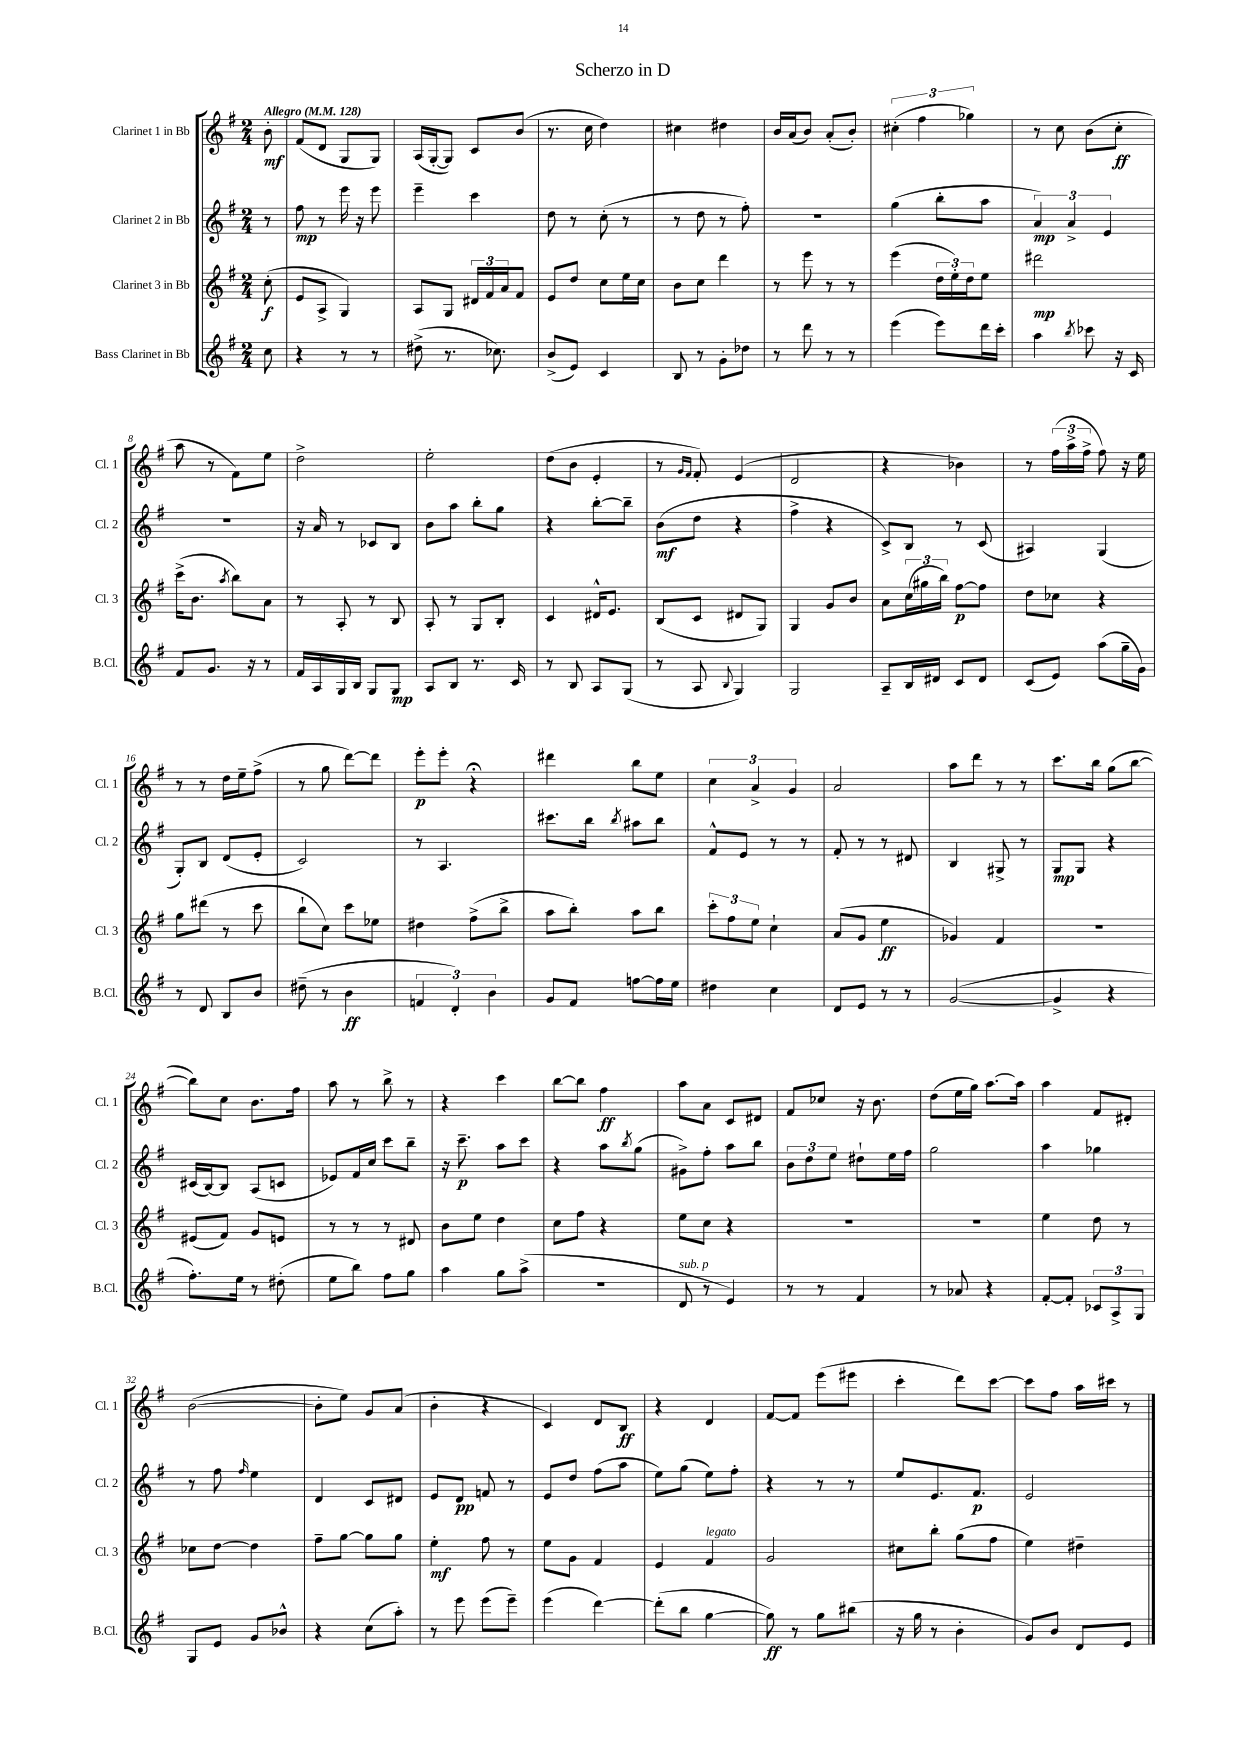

**kern	**dynam	**kern	**dynam	**kern	**dynam	**kern	**dynam
*part4	*part4	*part3	*part3	*part2	*part2	*part1	*part1
*staff4	*staff4	*staff3	*staff3	*staff2	*staff2	*staff1	*staff1
*I"Bass Clarinet in Bb	*	*I"Clarinet 3 in Bb	*	*I"Clarinet 2 in Bb	*	*I"Clarinet 1 in Bb	*
*I'B.Cl.	*	*I'Cl. 3	*	*I'Cl. 2	*	*I'Cl. 1	*
*clefG2	*	*clefG2	*	*clefG2	*	*clefG2	*
*k[f#]	*	*k[f#]	*	*k[f#]	*	*k[f#]	*
*M2/4	*	*M2/4	*	*M2/4	*	*M2/4	*
*MM128	*	*MM128	*	*MM128	*	*MM128	*
=	=	=	=	=	=	=	=
!	!	!	!	!	!	!LO:TX:a:B:t=Allegro	!
8cc\	.	(8cc'\	f	8r	.	8b'\	mf
=1	=1	=1	=1	=1	=1	=1	=1
4r	.	8e/L	.	8ff#\	mp	(8f#/L	.
.	.	8A^/J	.	8r	.	8d/J	.
8r	.	4G/)	.	16eee\	.	8G/L	.
.	.	.	.	16r	.	.	.
8r	.	.	.	8eee\	.	8G/J)	.
=2	=2	=2	=2	=2	=2	=2	=2
(8dd#X^\	.	8A/L	.	4eee~\	.	(16A/LL	.
.	.	.	.	.	.	[16G'/J	.
8.r	.	8G/J	.	.	.	8G/J])	.
.	.	24d#X/LL	.	4ccc\	.	8c/L	.
.	.	24f#/	.	.	.	.	.
8.cc-X\)	.	.	.	.	.	.	.
.	.	24a/J	.	.	.	.	.
.	.	8f#/J	.	.	.	(8b/J	.
=3	=3	=3	=3	=3	=3	=3	=3
(8b^/L	.	8e/L	.	8dd\	.	8.r	.
8e/J)	.	8dd/J	.	8r	.	.	.
.	.	.	.	.	.	16cc\	.
4c/	.	8cc\L	.	(8cc'\	.	4dd\)	.
.	.	16ee\L	.	8r	.	.	.
.	.	16cc\JJ	.	.	.	.	.
=4	=4	=4	=4	=4	=4	=4	=4
8B/	.	8b\L	.	8r	.	4cc#X\	.
8r	.	8cc\J	.	8dd\	.	.	.
8g'\L	.	4ddd\	.	8r	.	4dd#X\	.
8dd-X\J	.	.	.	8ff#'\)	.	.	.
=5	=5	=5	=5	=5	=5	=5	=5
8r	.	8r	.	2r	.	16b/LL	.
.	.	.	.	.	.	(16a/J	.
8ddd\	.	8eee\	.	.	.	8b/J)	.
8r	.	8r	.	.	.	(8a'/L	.
8r	.	8r	.	.	.	8b'/J)	.
=6	=6	=6	=6	=6	=6	=6	=6
(4eee\	.	(4eee\	.	(4gg\	.	(6cc#X'\	.
.	.	.	.	.	.	6ff#\	.
8eee\L)	.	24dd\LL	.	8bb'\L	.	.	.
.	.	24ee'\)	.	.	.	.	.
.	.	24dd\J	.	.	.	6gg-X\)	.
16ddd\L	.	8ee\J	.	8aa\J	.	.	.
16ccc'\JJ	.	.	.	.	.	.	.
=7	=7	=7	=7	=7	=7	=7	=7
4aa\	.	2ddd#X\	mp	6a/)	mp	8r	.
.	.	.	.	.	.	8cc\	.
.	.	.	.	6a^/	.	.	.
8qbb/	.	.	.	.	.	.	.
8ccc-X\	.	.	.	.	.	(8b\L	.
.	.	.	.	6e/	.	.	.
16r	.	.	.	.	.	8cc'\J	ff
16c/	.	.	.	.	.	.	.
!!LO:LB:g=z
=8	=8	=8	=8	=8	=8	=8	=8
8f#/L	.	(16ccc^\KL	.	2r	.	8aa\	.
.	.	8.b\J	.	.	.	.	.
8.g/J	.	.	.	.	.	8r	.
.	.	8qaa/	.	.	.	.	.
.	.	8bb\L)	.	.	.	8f#\L)	.
16r	.	.	.	.	.	.	.
8r	.	8a\J	.	.	.	8ee\J	.
=9	=9	=9	=9	=9	=9	=9	=9
16f#/LL	.	8r	.	16r	.	2dd^\	.
16A/	.	.	.	16a/	.	.	.
16G/	.	8A'/	.	8r	.	.	.
16B/JJ	.	.	.	.	.	.	.
8G/L	.	8r	.	8c-X/L	.	.	.
8G/J	mp	8B/	.	8B/J	.	.	.
=10	=10	=10	=10	=10	=10	=10	=10
8A/L	.	8A'/	.	8b\L	.	2ee'\	.
8B/J	.	8r	.	8aa\J	.	.	.
8.r	.	8G/L	.	8bb'\L	.	.	.
.	.	8B'/J	.	8gg\J	.	.	.
16c/	.	.	.	.	.	.	.
=11	=11	=11	=11	=11	=11	=11	=11
8r	.	4c/	.	4r	.	(8dd\L	.
8B/	.	.	.	.	.	8b\J	.
8A/L	.	16d#X^^/KL	.	[8bb'\L	.	4e'/	.
.	.	8.e/J	.	.	.	.	.
(8G/J	.	.	.	8bb~\J]	.	.	.
=12	=12	=12	=12	=12	=12	=12	=12
8r	.	(8B/L	.	(8b\L	mf	8r	.
.	.	.	.	.	.	16qqg/LL	.
.	.	.	.	.	.	16qqf#/JJ	.
8A/	.	8c/J	.	8dd\J	.	8f#'/)	.
8qqB/	.	.	.	.	.	.	.
4G/)	.	8d#X/L	.	4r	.	(4e/	.
.	.	8G/J)	.	.	.	.	.
=13	=13	=13	=13	=13	=13	=13	=13
2G/	.	4G/	.	4ff#^\	.	2d/	.
.	.	8g/L	.	4r	.	.	.
.	.	8b/J	.	.	.	.	.
=14	=14	=14	=14	=14	=14	=14	=14
8A~/L	.	8a\L	.	8c^/L)	.	4r	.
16B/L	.	(24cc\L	.	8B/J	.	.	.
.	.	24gg#X\	.	.	.	.	.
16d#X/JJ	.	.	.	.	.	.	.
.	.	24bb\JJ)	.	.	.	.	.
8c/L	.	[8ff#\L	p	8r	.	4b-X\)	.
8d#/J	.	8ff#\J]	.	(8c/	.	.	.
=15	=15	=15	=15	=15	=15	=15	=15
(8c/L	.	8dd\L	.	4A#X/)	.	8r	.
8e/J)	.	8cc-X\J	.	.	.	(24ff#\LL	.
.	.	.	.	.	.	24aa^\	.
.	.	.	.	.	.	24ff#^\JJ	.
(8aa\L	.	4r	.	(4G/	.	8ff#\)	.
16gg~\L	.	.	.	.	.	16r	.
16g\JJ)	.	.	.	.	.	16ee\	.
!!LO:LB:g=z
=16	=16	=16	=16	=16	=16	=16	=16
8r	.	8gg\L	.	8G'/L)	.	8r	.
8d/	.	(8ddd#X\J	.	8B/J	.	8r	.
8B/L	.	8r	.	(8d/L	.	16dd\LL	.
.	.	.	.	.	.	16ee~\J	.
8b/J	.	8ccc\	.	8e'/J	.	(8ff#^\J	.
=17	=17	=17	=17	=17	=17	=17	=17
(8dd#X~\	.	8bb`\L	.	2c/)	.	8r	.
8r	.	8cc\J)	.	.	.	8gg\	.
4b\	ff	8ccc\L	.	.	.	[8ddd\L)	.
.	.	8ee-X\J	.	.	.	8ddd\J]	.
=18	=18	=18	=18	=18	=18	=18	=18
6fn/	.	4dd#X\	.	8r	.	8eee'\L	p
.	.	.	.	4.A/	.	8eee'\J	.
6d'/)	.	.	.	.	.	.	.
.	.	(8ff#^\L	.	.	.	4r;<	.
6b\	.	.	.	.	.	.	.
.	.	8bb^\J	.	.	.	.	.
=19	=19	=19	=19	=19	=19	=19	=19
8g/L	.	8aa\L	.	8.ccc#X\L	.	4ddd#X\	.
8f#/J	.	8bb'\J)	.	.	.	.	.
.	.	.	.	16bb\Jk	.	.	.
.	.	.	.	8qbb/	.	.	.
[8ffn\L	.	8aa\L	.	8aa#X\L	.	8bb\L	.
16ff\L]	.	8bb\J	.	8bb\J	.	8ee\J	.
16ee\JJ	.	.	.	.	.	.	.
=20	=20	=20	=20	=20	=20	=20	=20
4dd#X\	.	12ccc'\L	.	8f#^^/L	.	6cc\	.
.	.	12ff#\	.	.	.	.	.
.	.	.	.	8e/J	.	.	.
.	.	12ee\J	.	.	.	6a^/	.
4cc\	.	4cc`\	.	8r	.	.	.
.	.	.	.	.	.	6g/	.
.	.	.	.	8r	.	.	.
=21	=21	=21	=21	=21	=21	=21	=21
8d/L	.	(8a/L	.	8f#'/	.	2a/	.
8e/J	.	8g/J	.	8r	.	.	.
8r	.	4ee\	ff	8r	.	.	.
8r	.	.	.	8d#X/	.	.	.
=22	=22	=22	=22	=22	=22	=22	=22
([2g/	.	4g-X/)	.	4B/	.	8aa\L	.
.	.	.	.	.	.	8ddd\J	.
.	.	4f#/	.	8G#X^/	.	8r	.
.	.	.	.	8r	.	8r	.
=23	=23	=23	=23	=23	=23	=23	=23
4g^/]	.	2r	.	8G/L	mp	8.ccc\L	.
.	.	.	.	8G/J	.	.	.
.	.	.	.	.	.	16bb\Jk	.
4r	.	.	.	4r	.	(8gg\L	.
.	.	.	.	.	.	[8bb\J	.
!!LO:LB:g=z
=24	=24	=24	=24	=24	=24	=24	=24
8.ff#'\L)	.	(8e#X/L	.	(16c#X/LL	.	8bb\L])	.
.	.	.	.	[16B/J)	.	.	.
.	.	8f#/J)	.	8B/J]	.	8cc\J	.
16ee\Jk	.	.	.	.	.	.	.
8r	.	8g/L	.	(8A/L	.	8.b\L	.
(8dd#X'\	.	8en/J	.	8cn/J	.	.	.
.	.	.	.	.	.	16ff#\Jk	.
=25	=25	=25	=25	=25	=25	=25	=25
8ee\L	.	8r	.	8e-X/L)	.	8aa\	.
8bb\J)	.	8r	.	16f#/L	.	8r	.
.	.	.	.	16cc/JJ	.	.	.
8ff#\L	.	8r	.	8ccc\L	.	8bb^\	.
8gg\J	.	8d#X/	.	8bb~\J	.	8r	.
=26	=26	=26	=26	=26	=26	=26	=26
4aa\	.	8b\L	.	16r	.	4r	.
.	.	.	.	8.ccc~\	p	.	.
.	.	8ee\J	.	.	.	.	.
8gg\L	.	4dd\	.	8aa\L	.	4ccc\	.
(8aa^\J	.	.	.	8ccc\J	.	.	.
=27	=27	=27	=27	=27	=27	=27	=27
2r	.	8cc\L	.	4r	.	[8bb\L	.
.	.	8ff#\J	.	.	.	8bb\J]	.
.	.	4r	.	8aa\L	.	4ff#\	ff
.	.	.	.	8qbb/	.	.	.
.	.	.	.	(8gg\J	.	.	.
=28	=28	=28	=28	=28	=28	=28	=28
!LO:TX:a:i:t=sub. p	!	!	!	!	!	!	!
8d/	.	8ee\L	.	8g#X^\L)	.	8aa\L	.
8r	.	8cc\J	.	8ff#'\J	.	8a\J	.
4e/)	.	4r	.	8aa\L	.	8c/L	.
.	.	.	.	8bb\J	.	8d#X/J	.
=29	=29	=29	=29	=29	=29	=29	=29
8r	.	2r	.	12b\L	.	8f#/L	.
.	.	.	.	12dd\	.	.	.
8r	.	.	.	.	.	8cc-X/J	.
.	.	.	.	12ee\J	.	.	.
4f#/	.	.	.	8dd#X`\L	.	16r	.
.	.	.	.	.	.	8.b\	.
.	.	.	.	16ee\L	.	.	.
.	.	.	.	16ff#\JJ	.	.	.
=30	=30	=30	=30	=30	=30	=30	=30
8r	.	2r	.	2gg\	.	(8dd\L	.
8a-X/	.	.	.	.	.	16ee\L	.
.	.	.	.	.	.	16gg\JJ)	.
4r	.	.	.	.	.	[8.aa\L	.
.	.	.	.	.	.	16aa\Jk]	.
=31	=31	=31	=31	=31	=31	=31	=31
[8f#'/L	.	4ee\	.	4aa\	.	4aa\	.
8f#'/J]	.	.	.	.	.	.	.
12c-X/L	.	8dd\	.	4gg-X\	.	8f#/L	.
12A^/	.	.	.	.	.	.	.
.	.	8r	.	.	.	8d#X'/J	.
12G/J	.	.	.	.	.	.	.
!!LO:LB:g=z
=32	=32	=32	=32	=32	=32	=32	=32
8G/L	.	8cc-X\L	.	8r	.	([2b\	.
8e/J	.	[8dd\J	.	8ff#\	.	.	.
.	.	.	.	16qqff#/	.	.	.
8g/L	.	4dd\]	.	4ee\	.	.	.
8b-X^^/J	.	.	.	.	.	.	.
=33	=33	=33	=33	=33	=33	=33	=33
4r	.	8ff#~\L	.	4d/	.	8b'\L]	.
.	.	[8gg\J	.	.	.	8ee\J)	.
(8cc\L	.	8gg\L]	.	8c/L	.	8g/L	.
8aa'\J)	.	8gg\J	.	8d#X/J	.	(8a/J	.
=34	=34	=34	=34	=34	=34	=34	=34
8r	.	4ee'\	mf	8e/L	.	4b'\	.
8eee\	.	.	.	8d/J	pp	.	.
(8eee\L	.	8ff#\	.	8fn/	.	4r	.
8eee~\J)	.	8r	.	8r	.	.	.
=35	=35	=35	=35	=35	=35	=35	=35
(4eee\	.	8ee\L	.	8e/L	.	4c/)	.
.	.	8g\J	.	8dd/J	.	.	.
[4ddd\)	.	4f#/	.	(8ff#\L	.	8d/L	.
.	.	.	.	8aa\J	.	8B/J	ff
=36	=36	=36	=36	=36	=36	=36	=36
(8ddd'\L]	.	4e/	.	8ee\L)	.	4r	.
8bb\J	.	.	.	(8gg\J	.	.	.
!	!	!LO:TX:a:i:t=legato	!	!	!	!	!
[4gg\	.	4f#/	.	8ee\L)	.	4d/	.
.	.	.	.	8ff#'\J	.	.	.
=37	=37	=37	=37	=37	=37	=37	=37
8gg\])	ff	2g/	.	4r	.	[8f#/L	.
8r	.	.	.	.	.	8f#/J]	.
8gg\L	.	.	.	8r	.	(8eee\L	.
(8bb#X\J	.	.	.	8r	.	8eee#X\J	.
=38	=38	=38	=38	=38	=38	=38	=38
16r	.	8cc#X\L	.	8ee/L	.	4ccc'\	.
16gg\	.	.	.	.	.	.	.
8r	.	8bb'\J	.	8.e/	.	.	.
4b'\	.	(8gg\L	.	.	.	8ddd\L)	.
.	.	.	.	8.f#/J	p	.	.
.	.	8ff#\J	.	.	.	[8ccc\J	.
=39	=39	=39	=39	=39	=39	=39	=39
8g/L)	.	4ee\)	.	2e/	.	8ccc\L]	.
8b/J	.	.	.	.	.	8ff#\J	.
8d/L	.	4dd#X~\	.	.	.	16aa\LL	.
.	.	.	.	.	.	16ccc#X\JJ	.
8e/J	.	.	.	.	.	8r	.
==	==	==	==	==	==	==	==
*-	*-	*-	*-	*-	*-	*-	*-
